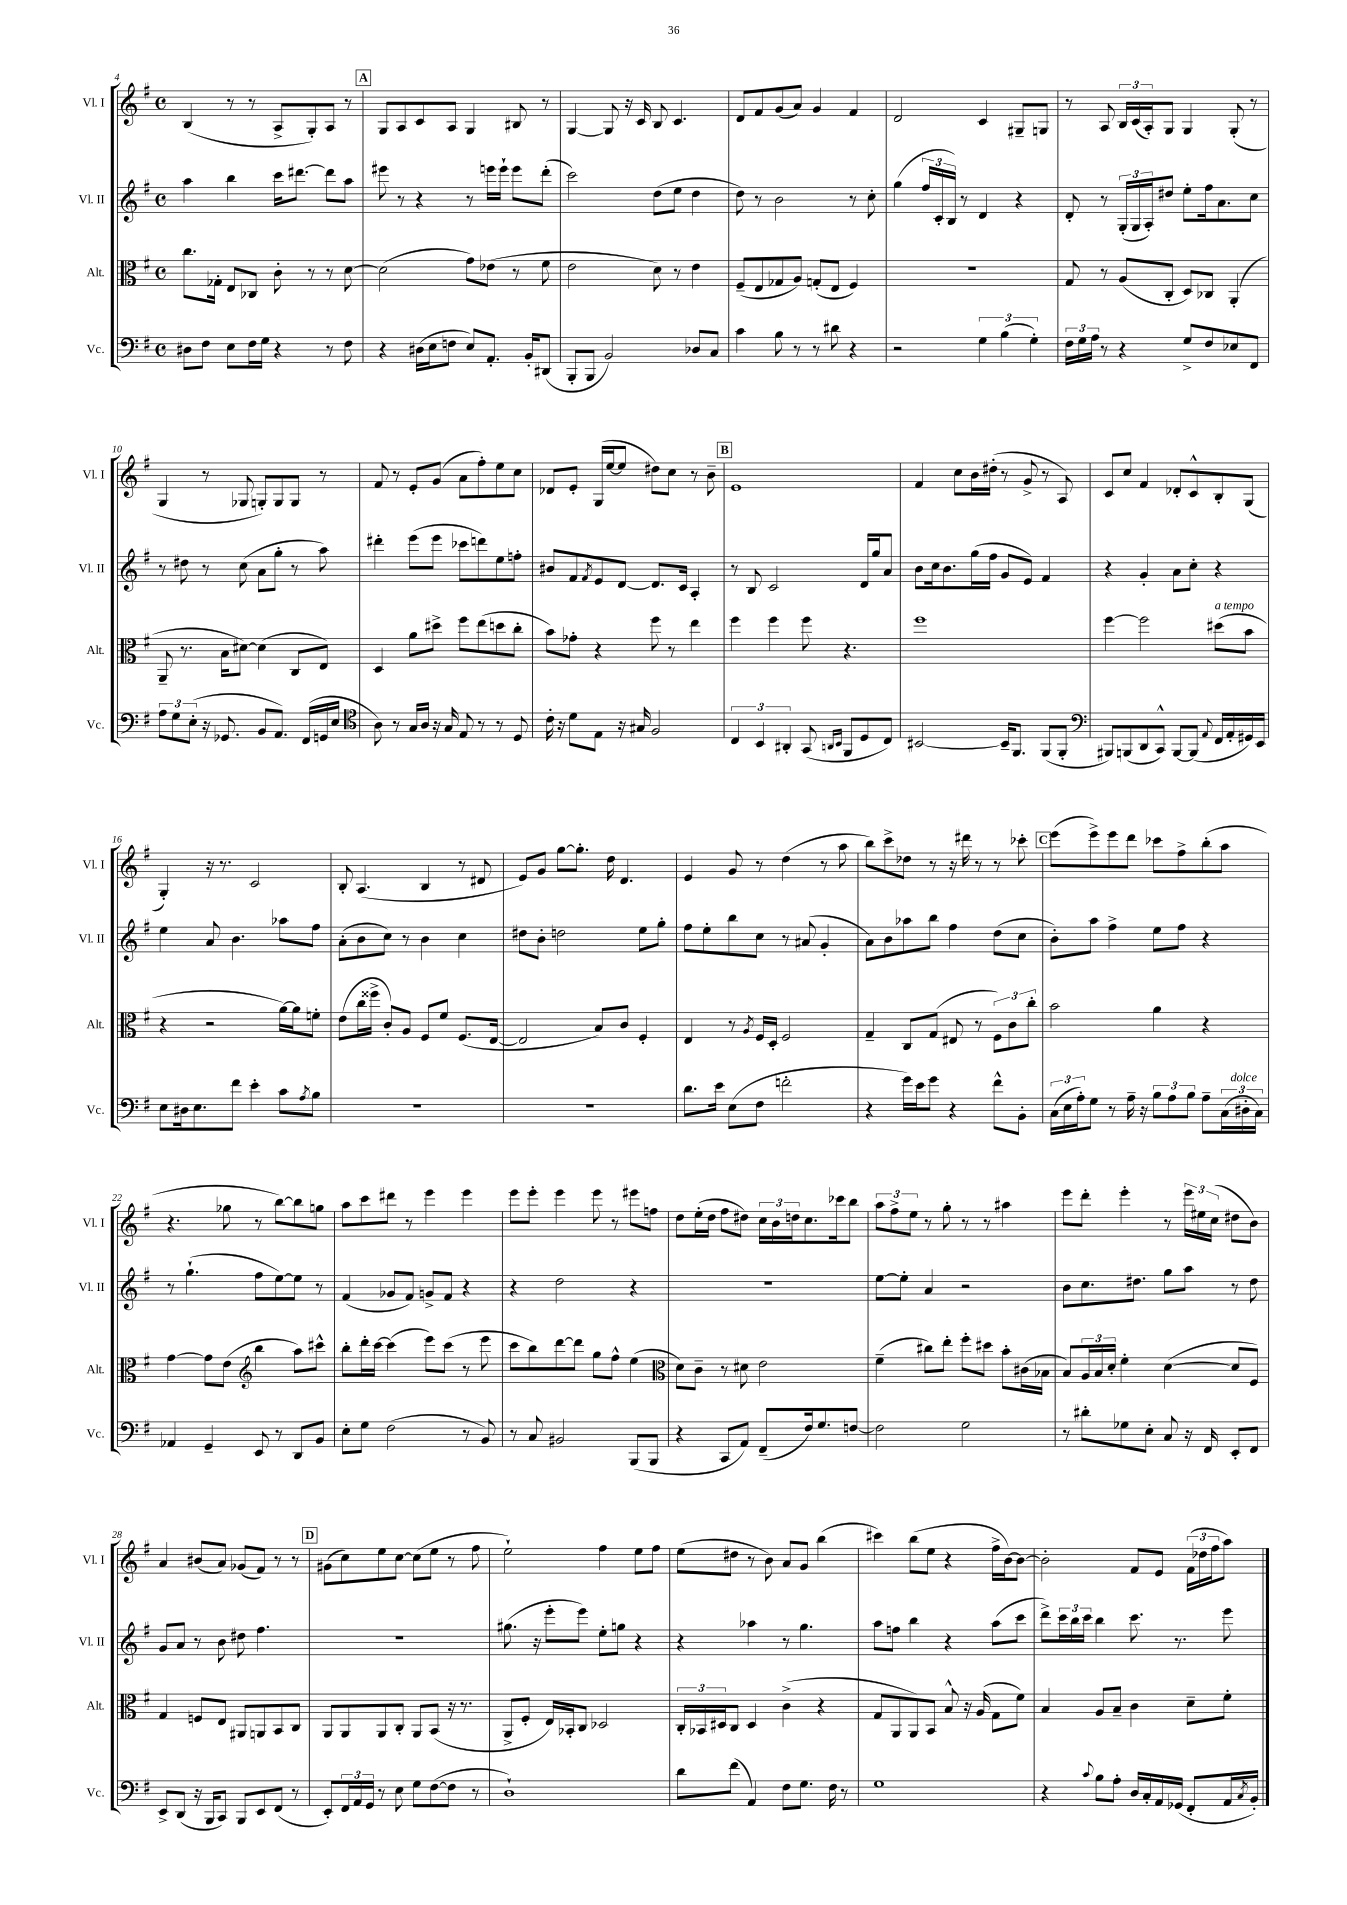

**kern	**kern	**kern	**kern
*part4	*part3	*part2	*part1
*staff4	*staff3	*staff2	*staff1
*I"Vc.	*I"Alt.	*I"Vl. II	*I"Vl. I
*I'Vc.	*I'Alt.	*I'Vl. II	*I'Vl. I
*clefF4	*clefC3	*clefG2	*clefG2
*k[f#]	*k[f#]	*k[f#]	*k[f#]
*M4/4	*M4/4	*M4/4	*M4/4
*met(c)	*met(c)	*met(c)	*met(c)
=4	=4	=4	=4
8D#X\L	8.cc\L	4aa\	(4B/
8F#\J	.	.	.
.	16G-X'\Jk	.	.
8E\L	8E/L	4bb\	8r
16F#\L	8C-X/J	.	8r
16G\JJ	.	.	.
4r	8c'\	16ccc\KL	8A^/L
.	.	[8.ddd#X\J	.
.	8r	.	8G'/)
8r	8r	8ddd#\L]	8A/J
8F#\	[8d\	8aa\J	8r
!!LO:REH:place=s1:t=A
=5	=5	=5	=5
4r	(2d\]	8eee#X\	8G/L
.	.	8r	8A/
(16D#X\LL	.	4r	8c/
16E\J	.	.	.
8Fn\J	.	.	8A/J
8E/L)	8g\L)	8r	4G/
8.AA'/J	(8e-X\J	16eeen\LL	.
.	.	16eee`\JJ	.
.	8r	8eee\L	8B#X/
16BB'/KL	.	.	.
(8DD#X/J	8f#\	(8ddd'\J	8r
=6	=6	=6	=6
8BBB'/L	2e\	2ccc\)	[4G/
8BBB/J	.	.	.
2BB/)	.	.	8G/]
.	.	.	16r
.	.	.	16c/
.	8d\)	(8dd\L	8B/
.	8r	8ee\J	4.c/
8D-X/L	4e\	4dd\	.
8C/J	.	.	.
=7	=7	=7	=7
4c\	(8F#~/L	8dd\)	8d/L
.	8E/	8r	8f#/
8B\	8G-X/	2b\	(8g/
8r	8A/J)	.	8a/J)
8r	(8Gn'/L	.	4g/
8d#X\	8E/J	.	.
4r	4F#/)	8r	4f#/
.	.	8cc'\	.
=8	=8	=8	=8
2r	1r	(4gg\	2d/
.	.	24ff#/LL	.
.	.	24c'/	.
.	.	24B/JJ)	.
.	.	8r	.
6G\	.	4d/	4c/
(6B\	.	.	.
.	.	4r	8G#X~/L
6G'\)	.	.	.
.	.	.	8Gn/J
=9	=9	=9	=9
24F#\LL	8G/	8d'/	8r
24G\	.	.	.
24A\JJ	.	.	.
8r	8r	8r	8A/
4r	(8A/L	(24G'/LL	24B/LL
.	.	24G/	(24c/
.	.	24A'/J)	24A'/J)
.	8C'/J	8dd#X/J	8G/J
8G^/L	8D/L)	8ee'\L	4G/
8F#/	8C-X/J	16ff#\k	.
.	.	8.a\	.
8E-X/	(4AA'/	.	(8G'/
8FF#/J	.	8cc\J	8r
!!LO:LB:g=z
=10	=10	=10	=10
12A\L	8AA~/	8r	4G/
12G\	.	.	.
.	8.r	8dd#X\	.
(12E'\J	.	.	.
16r	.	8r	8r
8.GG-X/	16B\KL	.	.
.	[8d#X\J)	(8cc\	8G-X/
8BB/L	(4d#\]	8a\L	8Gn'/L)
8.AA/J)	.	8gg'\J	8G/
.	8C/L	8r	8G/J
(16FF#/LL	.	.	.
16GGn/	8E/J)	8aa\)	8r
16E/JJ	.	.	.
=11	=11	=11	=11
*clefC4	*	*	*
8A\)	4D/	4ddd#X'\	8f#/
8r	.	.	8r
16G/LL	8a\L	(8eee\L	8e'/L
16A/JJ	.	.	.
16r	8dd#X^\J	8eee\J	(8g/J
16G/	.	.	.
8E/	8ff#\L	8ccc-X\L	8a\L
8r	(8ee\	8dddn\)	8ff#'\)
8r	8ddn\	8ee\	8ee\
8D/	8cc'\J	8ffn'\J	8cc\J
=12	=12	=12	=12
16c'\	8b\L)	8b#X/L	8d-X/L
16r	.	.	.
8d\L	8g-X'\J	8f#/	8e'/J
.	.	8qf#/	.
8E\J	4r	8e/	(16G/LL
.	.	.	[16ee/J
16r	.	[8d/J	8ee/J]
16G#X/	.	.	.
2F#/	8ff#\	8.d/L]	8dd#X\L)
.	8r	.	8cc\J
.	.	16c/Jk	.
.	4ee\	4A'/	8r
.	.	.	8b~\
!!LO:REH:place=s1:t=B
=13	=13	=13	=13
6C/	4ff#\	8r	1e
.	.	8B/	.
6BB/	.	.	.
.	4ff#\	2c/	.
6AA#X'/	.	.	.
(8GG/	8ff#\	.	.
16qqAAn/LL	.	.	.
16qqBB/JJ	.	.	.
8FF#/L	4.r	.	.
8D/	.	16d/LL	.
.	.	16gg/J	.
8C/J)	.	8a/J	.
=14	=14	=14	=14
[2BB#X/	1ff#	8b\L	4f#/
.	.	16cc\k	.
.	.	8.b\	.
.	.	.	8cc\L
.	.	(16gg\L	16b\L
.	.	16ff#\JJ	(16dd#X'\JJ
16BB#~/KL]	.	8g/L	8r
8.FF#/J	.	.	.
.	.	8e/J)	8g^/
(8FF#/L	.	4f#/	8r
8FF#'/J	.	.	8A/)
=15	=15	=15	=15
*clefF4	*	*	*
8BBB#X/L)	[4ff#\	4r	8c/L
(8BBBn/	.	.	8cc/J
8DD/	2ff#\]	4g'/	4f#/
8CC^^/J)	.	.	.
[8BBB/L	.	8a\L	8d-X'/L
(8BBB/J]	.	8cc'\J	8c^^/
8qqAA/	.	.	.
!	!LO:TX:a:i:t=a tempo	!	!
16FF#/LL	(8dd#X\L	4r	8B'/
16AA'/	.	.	.
16GG#X/)	8b\J	.	(8G/J
16EE/JJ	.	.	.
!!LO:LB:g=z
=16	=16	=16	=16
8E\L	4r	4ee\	4G'/)
16D#X\k	.	.	.
8.E\	.	.	.
.	2r	8a/	16r
.	.	.	8.r
8f#\J	.	4.b\	.
4e'\	.	.	2c/
8c\L	[16a\LL)	8aa-X\L	.
.	16a\J]	.	.
8qA/	.	.	.
8B\J	8fn'\J	8ff#\J	.
=17	=17	=17	=17
1r	(8e\L	(8a'\L	8B'/
.	16cc\L	8b\	(4.A/
.	16ff##X^\JJ	.	.
.	8c'/L)	8cc\J)	.
.	8A/J	8r	.
.	8F#/L	4b\	4B/
.	8f#/J	.	.
.	(8.F#/L	4cc\	8r
.	.	.	8d#X/
.	[16E/Jk	.	.
=18	=18	=18	=18
1r	2E/]	8dd#X\L	8e/L)
.	.	8b'\J	8g/J
.	.	2ddn\	[8gg\L
.	.	.	8.gg'\J]
.	8B/L)	.	.
.	.	.	16dd\
.	8c/J	.	4.d/
.	4F#'/	8ee\L	.
.	.	8gg'\J	.
=19	=19	=19	=19
8.d\L	4E/	8ff#\L	4e/
.	.	8ee'\	.
16e\Jk	.	.	.
(8E\L	8r	8bb\	8g/
.	8qA/	.	.
8F#\J	16F#/LL	8cc\J	8r
.	16D'/JJ	.	.
2fn'\	2F#/	8r	(4dd\
.	.	(8a#X/	.
.	.	4g'/	8r
.	.	.	8aa\
=20	=20	=20	=20
4r	4G~/	8a\L)	8bb\L)
.	.	8b\	8ccc^\
16g\LL)	8C/L	8aa-X\	8dd-X\J
16e\J	.	.	.
8g\J	(8G/J	8bb\J	8r
4r	8E#X/	4ff#\	16r
.	.	.	16ddd#X\
.	8r	.	8r
8f#^^\L	12F#\L)	(8dd\L	8r
.	12c\	.	.
8BB'\J	.	8cc\J	8ccc-X'\
.	12cc'\J	.	.
!!LO:REH:place=s1:t=C
=21	=21	=21	=21
(24C\LL	2b\	8b'\L)	(8eee\L
24E\	.	.	.
24A'\J)	.	.	.
8G\J	.	8aa\J	8eee^\)
8r	.	4ff#^\	8eee\
16A~\	.	.	8ddd\J
16r	.	.	.
12B\L	4a\	8ee\L	8ccc-X\L
12A\	.	.	.
.	.	8ff#\J	8ff#^\
12B\J	.	.	.
8A~\L	4r	4r	(8bb'\
(24C\L	.	.	8aa\J
!LO:TX:a:i:t=dolce	!	!	!
24D#X'\	.	.	.
24C\JJ)	.	.	.
!!LO:LB:g=z
=22	=22	=22	=22
4AA-X/	[4g\	8r	4.r
.	.	(4.gg`\	.
4GG~/	8g\L]	.	.
.	(8e\J	.	8gg-X\
*	*clefG2	*	*
8EE/	4bb\	8ff#\L	8r
8r	.	[8ee\)	[8bb\L)
8DD/L	8aa\L)	8ee\J]	8bb\]
8BB/J	8ccc#X^^\J	8r	8ggn\J
=23	=23	=23	=23
8E'\L	8bb'\L	(4f#/	8aa\L
8G\J	16ddd'\L	.	8ccc\
.	[16ccc\JJ	.	.
(2F#\	(4ccc\]	8g-X/L	8ddd#X\J
.	.	8f#/J)	8r
.	8eee\L)	8gn^/L	4eee\
.	(8ccc\J	8f#/J	.
8r	8r	4r	4eee\
8BB/)	8eee\	.	.
=24	=24	=24	=24
8r	8ccc\L	4r	8eee\L
8C/	8bb\)	.	8eee'\J
2BB#X/	[8ddd\	2dd\	4eee\
.	8ddd\J]	.	.
.	8gg\L	.	8eee\
.	8ff#^^\J	.	8r
(8BBB/L	(4ee\	4r	8eee#X\L
8BBB/J	.	.	8ffn\J
=25	=25	=25	=25
*	*clefC3	*	*
4r	8d\L)	1r	8dd\L
.	8c~\J	.	(16ee'\L
.	.	.	16dd\JJ
8CC/L	8r	.	8ff#\L
8AA/J)	8d#X\	.	8dd#X\J)
(8FF#~/L	2e\	.	24cc\LL
.	.	.	24b\
.	.	.	24ddn\J
16F#/k)	.	.	8.cc\
8.G/	.	.	.
.	.	.	16ccc-X\k
[8Fn/J	.	.	8bb\J
=26	=26	=26	=26
2F\]	(4f#~\	[8ee\L	12aa\L
.	.	.	12ff#^\
.	.	8ee'\J]	.
.	.	.	12ee\J
.	8cc#X\L)	4a/	8r
.	8ee'\J	.	8gg'\
2G\	8ff#'\L	2r	8r
.	8dd#X\J	.	8r
.	8b'\L	.	4aa#X\
.	(16c#X\L	.	.
.	16B-X\JJ	.	.
=27	=27	=27	=27
8r	8B/L)	8b\L	8eee\L
8d#X'\L	24A/L	8.cc\	8ddd'\J
.	24B/	.	.
.	24d'/JJ	.	.
8G-X\	4f#'\	.	4eee'\
.	.	8.dd#X\J	.
8E'\J	.	.	.
8C/	([4d\	8gg\L	8r
16r	.	8aa\J	24eee\LL
.	.	.	24ee#X\
16FF#/	.	.	.
.	.	.	(24cc\JJ
8EE'/L	8d/L]	8r	8dd#X\L
8FF#/J	8F#/J)	8dd#\	8b\J)
!!LO:LB:g=z
=28	=28	=28	=28
8EE^/L	4G/	8g/L	4a/
(8DD/J	.	8a/J	.
16r	8Fn/L	8r	(8b#X/L
16BBB/KL	.	.	.
8CC/J)	8E/J	8b\	8a/J)
8BBB/L	8AA#X/L	8dd#X\	(8g-X/L
8EE/	8AAn/	4.ff#\	8f#/J)
(8FF#/J	8BB/	.	8r
8r	8C/J	.	8r
!!LO:REH:place=s1:t=D
=29	=29	=29	=29
8EE'/L)	8AA/L	1r	(8g#X\L
24FF#/L	8AA/	.	8cc\)
24AA/	.	.	.
24GG/JJ	.	.	.
8r	8AA/	.	8ee\
8E\	8C'/J	.	[8cc\J
8G\L	8AA/L	.	(8cc\L]
([8F#\	(8BB/J	.	8ee\J
8F#\J]	16r	.	8r
.	8.r	.	.
8r	.	.	8ff#\
=30	=30	=30	=30
1D`)	8AA^/L	(8.gg#X\	2ee`\)
.	8F#'/J	.	.
.	.	16r	.
.	16E/LL)	8eee'\L	.
.	16BB-X'/J	.	.
.	8C/J	8eee\J)	.
.	2D-X/	8ee'\L	4ff#\
.	.	8ggn\J	.
.	.	4r	8ee\L
.	.	.	8ff#\J
=31	=31	=31	=31
8d\L	24C'/LL	4r	(8ee\L
.	24BB-X/	.	.
.	24D#X/J	.	.
(8f#\J	8C/J	.	8dd#X\J
4AA/)	4D#/	4aa-X\	8r
.	.	.	8b\)
8F#\L	(4c^\	8r	8a/L
8.G\J	.	4.gg\	8g/J
.	4r	.	(4bb\
16F#\	.	.	.
8r	.	.	.
=32	=32	=32	=32
1G	8G/L	8aa\L	4ccc#X\)
.	8AA/	8ffn\J	.
.	8AA/)	4bb\	(8bb\L
.	8BB/J	.	8ee\J
.	8B^^/	4r	4r
.	16r	.	.
.	(16A/	.	.
.	8G\L	(8aa\L	16ff#^\LL
.	.	.	[16b\J)
.	8f#\J)	8ccc\J	8b\J_
=33	=33	=33	=33
4r	4B/	8ddd^\L)	2b'\]
.	.	24ccc\L	.
.	.	24bb\	.
.	.	24ccc\JJ	.
8qqc/	.	.	.
8B\L	8A/L	4bb\	.
8A'\J	8B~/J	.	.
16D/LL	4c\	8.ccc\	8f#/L
16C'/	.	.	.
16AA/	.	.	8e/J
(16GG-X/JJ	.	8.r	.
8FF#'/L	8d~\L	.	(24f#\LL
.	.	.	24dd-X\
.	.	.	24ff#\J
16AA/L	8f#'\J	8eee\	8aa\J)
8qC/	.	.	.
16BB'/JJ)	.	.	.
==	==	==	==
*-	*-	*-	*-
